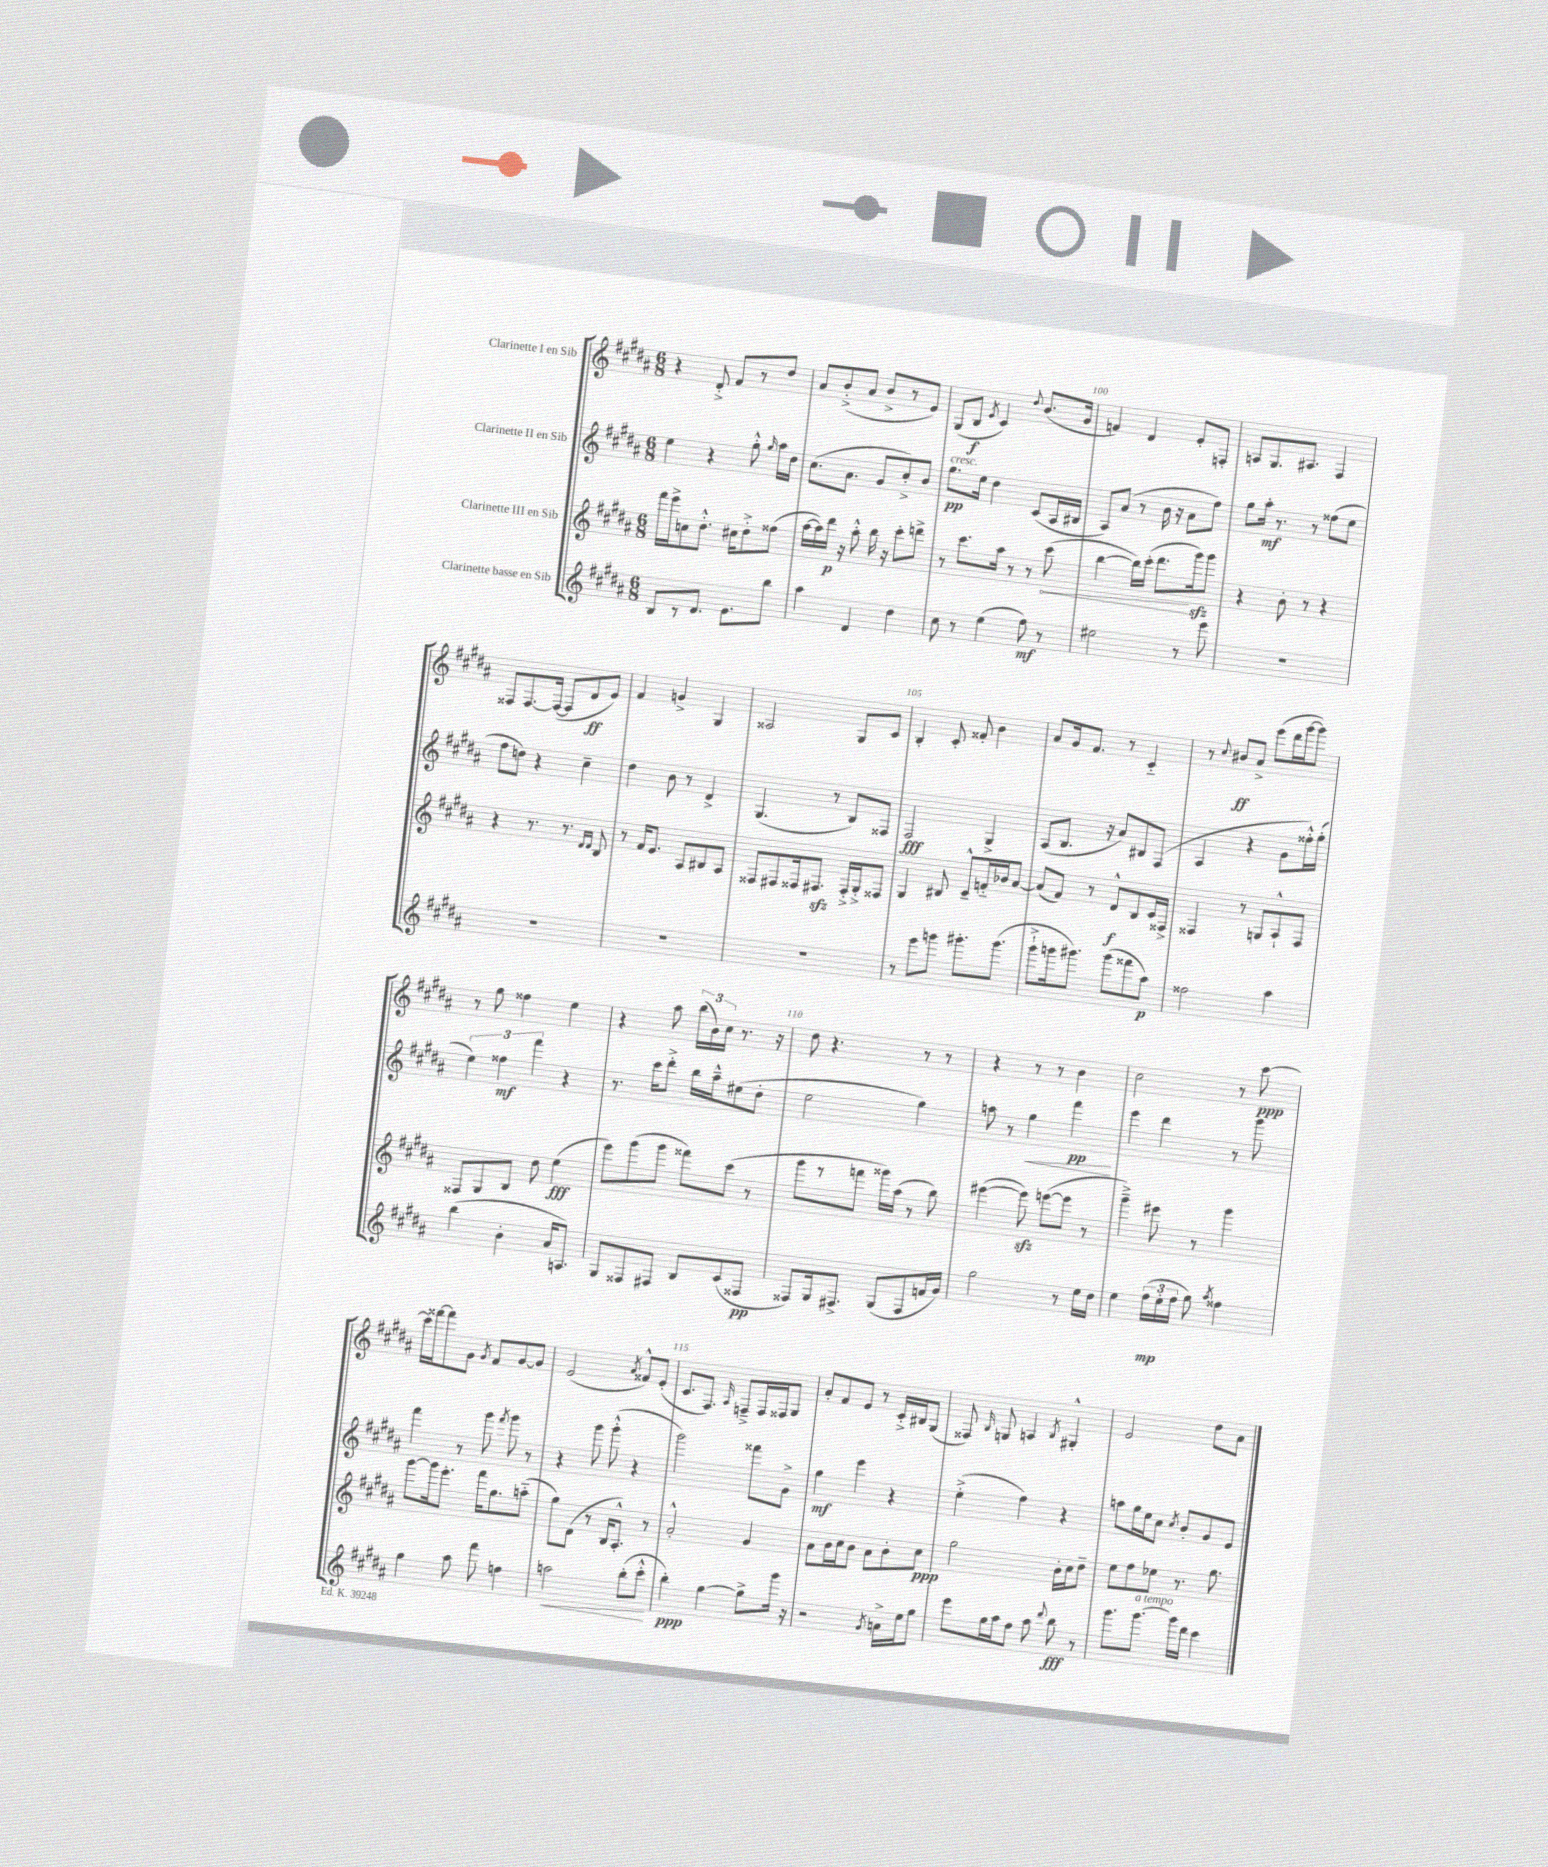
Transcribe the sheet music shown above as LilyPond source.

<<
\new StaffGroup <<
\new Staff = "s0" \with { instrumentName = "Clarinette I en Sib" } {
    \clef treble \key b \major \numericTimeSignature \time 6/8
    \autoBeamOff r4 dis'8-.-> fis'8[ r8 dis''8] |
    ais'8[ b'8-.->( ais'8] b'8[-> r8 e'8]) |
    gis8[( b8]\f \acciaccatura { e'8 } cis'4) \appoggiatura { dis''8 } b'8.[( gis'16] |
    f'4) dis'4 e'8[-. f8]-. |
    a8[ gis8. ais8.] fis4 |
    fisis8[ fisis8.~ fisis16]~( fisis8[ dis'8\ff e'8]) |
    fis'4 g'4-> gis4 |
    aisis2 gis8[ cis'8] |
    b4-. cis'8-. fisis'8-. b'4 |
    ais'8[ gis'16 fis'8.] r8 cis'4-_ |
    r8 \appoggiatura { cis''8 } bis'8[\ff ais'8]-> e'''8[( dis'''16 gis'''16~ gis'''8]) |
    r8 gis''8 fisis''4 e''4 |
    r4 ais''8 \tuplet 3/2 { b''16[( b'16) cis''16] } r8. r16 |
    dis''8 r4. r8 r8 |
    r4 r8 r8 b'4 |
    cis''2 r8 cis'''8~\ppp |
    cis'''16[ fisis'''16~ fisis'''8 gis'8] \acciaccatura { gis'8 } fis'8[ gis'8~ gis'8] |
    e'2( \acciaccatura { ais'8 } fisis'8[-^) e'8]-.( |
    cis'8.[ fis8.]) \grace { ais16 } f8[---> f16 fisis16 gis8] |
    ais'8[-. fis'8 e'8] r8 cis'16[-.-> bis16 gis8]( |
    fisis8) \grace { b16 } g8 a4 \acciaccatura { b8 } gis4-.-^ |
    e'2 dis''8[ ais'8] \bar "|." |
}
\new Staff = "s1" \with { instrumentName = "Clarinette II en Sib" } {
    \clef treble \key b \major \numericTimeSignature \time 6/8
    \autoBeamOff e''4 r4 gis''8-.-^ \grace { gis''16 } ais''16[ dis''16] |
    cis''8.[( ais'8.] gis'8[ cis''8-.->) b'8] |
    gis''8.[\pp^\markup { \italic "cresc." } e''16] dis''4 cis'8[( ais16 bis16] |
    ais8[) ais'8]( r8 b'16 r16 ais'8[ fis''8]) |
    gis''8[ ais''16]-.\mf r8. r8 fisis''8[( e''8] |
    fis''8[ d''8]) r4 cis''4-- |
    dis''4 b'8 r8 dis'4-> |
    gis4.( r8 b8[) fisis8] |
    fis2\fff gis4-> |
    ais8[( b8.] r16 ais'8[) bis8 fis8]( |
    ais4 r4 gis'8[ fisis''16-.-^) gis''16]-.( |
    \tuplet 3/2 { e''4) fisis''4\mf fis'''4 } r4 |
    r8. cis'''16[ dis'''8]-.-> b''16[ ais''16---^ eis''8( dis''8]-. |
    e''2 gis''4) |
    a''8 r8 gis''4\< fis'''4\pp\! |
    e'''4 dis'''4 r8 gis'''8 |
    fis'''4 r8 gis'''8 \acciaccatura { fis'''8 } gis'''8 r8 |
    r4 gis'''8 gis'''8-.-^( r4 |
    gis'''2) fisis'''8[ gis'8]-> |
    gis''4\mf e'''4 r4 |
    e''4-.->( fis''4) r4 |
    a''8[ gis''16 e''16 cis''8] \acciaccatura { cis''8 } b'8[-. gis'8 e'8] \bar "|." |
}
\new Staff = "s2" \with { instrumentName = "Clarinette III en Sib" } {
    \clef treble \key b \major \numericTimeSignature \time 6/8
    \autoBeamOff fis'''16[ e'''16-> c''8 dis''8.]-.-^ cis''16[ dis''8-.-> fisis''8]( |
    ais''16[~ ais''16) dis'''16]\p r16 ais''8-.-^ b''16 r16 cis'''8[-. d'''8]-> |
    r8 cis'''8.[ ais''16] r8 r8 \once \override Hairpin.circled-tip = ##t cis'''8\<( |
    b''4~ b''16[) cis'''16]-.( dis'''8.[\! gis'''16\sfz) gis'''8] |
    r4 b'8-. r8 r4 |
    r4 r8. r8. \grace { dis'16[ dis'16] } b8 |
    r8 fis'16[ e'8.] ais8[ bis8 ais8] |
    fisis8[ fis8 fisis16 fis8.]\sfz fis16[-.-> gis16-.-> fisis8] |
    gis4 bis8 cis'8[---^ f'16-_ bes'16 ais'8]~ |
    ais'8[( fis'8]) r8 dis'8[-^\f b8 cis'16 fisis16]-> |
    fisis4 r8 g8[ ais8-!-^ fisis8] |
    fisis8[ gis8 b8] dis''8 e''4\fff( |
    e'''8[) gis'''8( gis'''8] fisis'''8[) cis'''8]( r8 |
    gis'''8[ r8 f'''8] gisis'''16[) ais''16]( r8 b''8) |
    eis'''4~( eis'''8\sfz) e'''8[~( e'''8] r8 |
    gis'''4--->) eis'''8 r8 gis'''4 |
    gis'''8[~ gis'''16 e'''8.]-. fis'''16[ gis''8. a''8]-_( |
    gis''8[) dis'8]( r8 b16[ ais8.]-.-^) r8 |
    ais'2-.-^ gis'4 |
    ais'8[ b'16 cis''16 b'8] ais'8[ b'8-. cis''8]\ppp |
    gis''2 b'16[-. cis''16 dis''8]-- |
    e''8[ fis''8 ees''8] r8. gis''8. \bar "|." |
}
\new Staff = "s3" \with { instrumentName = "Clarinette basse en Sib" } {
    \clef treble \key b \major \numericTimeSignature \time 6/8
    \autoBeamOff b8[ r8 dis'8.] e'8.[ b''8] |
    ais''4 dis'4 dis''4 |
    cis''8 r8 e''4( fis''8\mf) r8 |
    eis''2 r8 e'''8 |
    R2. |
    R2. |
    R2. |
    R2. |
    r8 e'''8[ g'''8] gis'''8.[-. gis'''8.]( |
    gis'''8[-!-> g'''16 gis'''8.]) gis'''8[( fisis'''8 ais''8]\p) |
    fisis''2 ais''4 |
    b''4( b'4-. ais'16[ a8.]) |
    gis8[ fisis8 fis8] b8[ cis'8( fisis8]\pp |
    fisis8[) gis16 fis8.]-> gis8[( fis8 f'16 gis'16]) |
    gis''2 r8 e''16[ dis''16] |
    e''4 \tuplet 3/2 { fis''16[\mp( e''16-. fis''16] } gis''8) \acciaccatura { ais''8 } fisis''4 |
    gis''4 ais''8 fis'''8 f''4 |
    a''2\< b''8[-.( cis'''8]-.-^\! |
    b''4-.\ppp) gis''4~ gis''8[-> gis'''16] r16 |
    r2 \acciaccatura { gis'8 } a'16[-> e''16 gis''8] |
    e'''8[ gis''16 ais''16 fis''8] ais''8 \appoggiatura { dis'''8 } b''8\fff r8 |
    gis'''8.[ gis'''8.]~^\markup { \italic "a tempo" } gis'''16[ dis'''16] cis'''4 \bar "|." |
}
>>
>>
\layout { \context { \Score currentBarNumber = #97 \override BarNumber.break-visibility = ##(#f #t #t) barNumberVisibility = #(every-nth-bar-number-visible 5) } }
